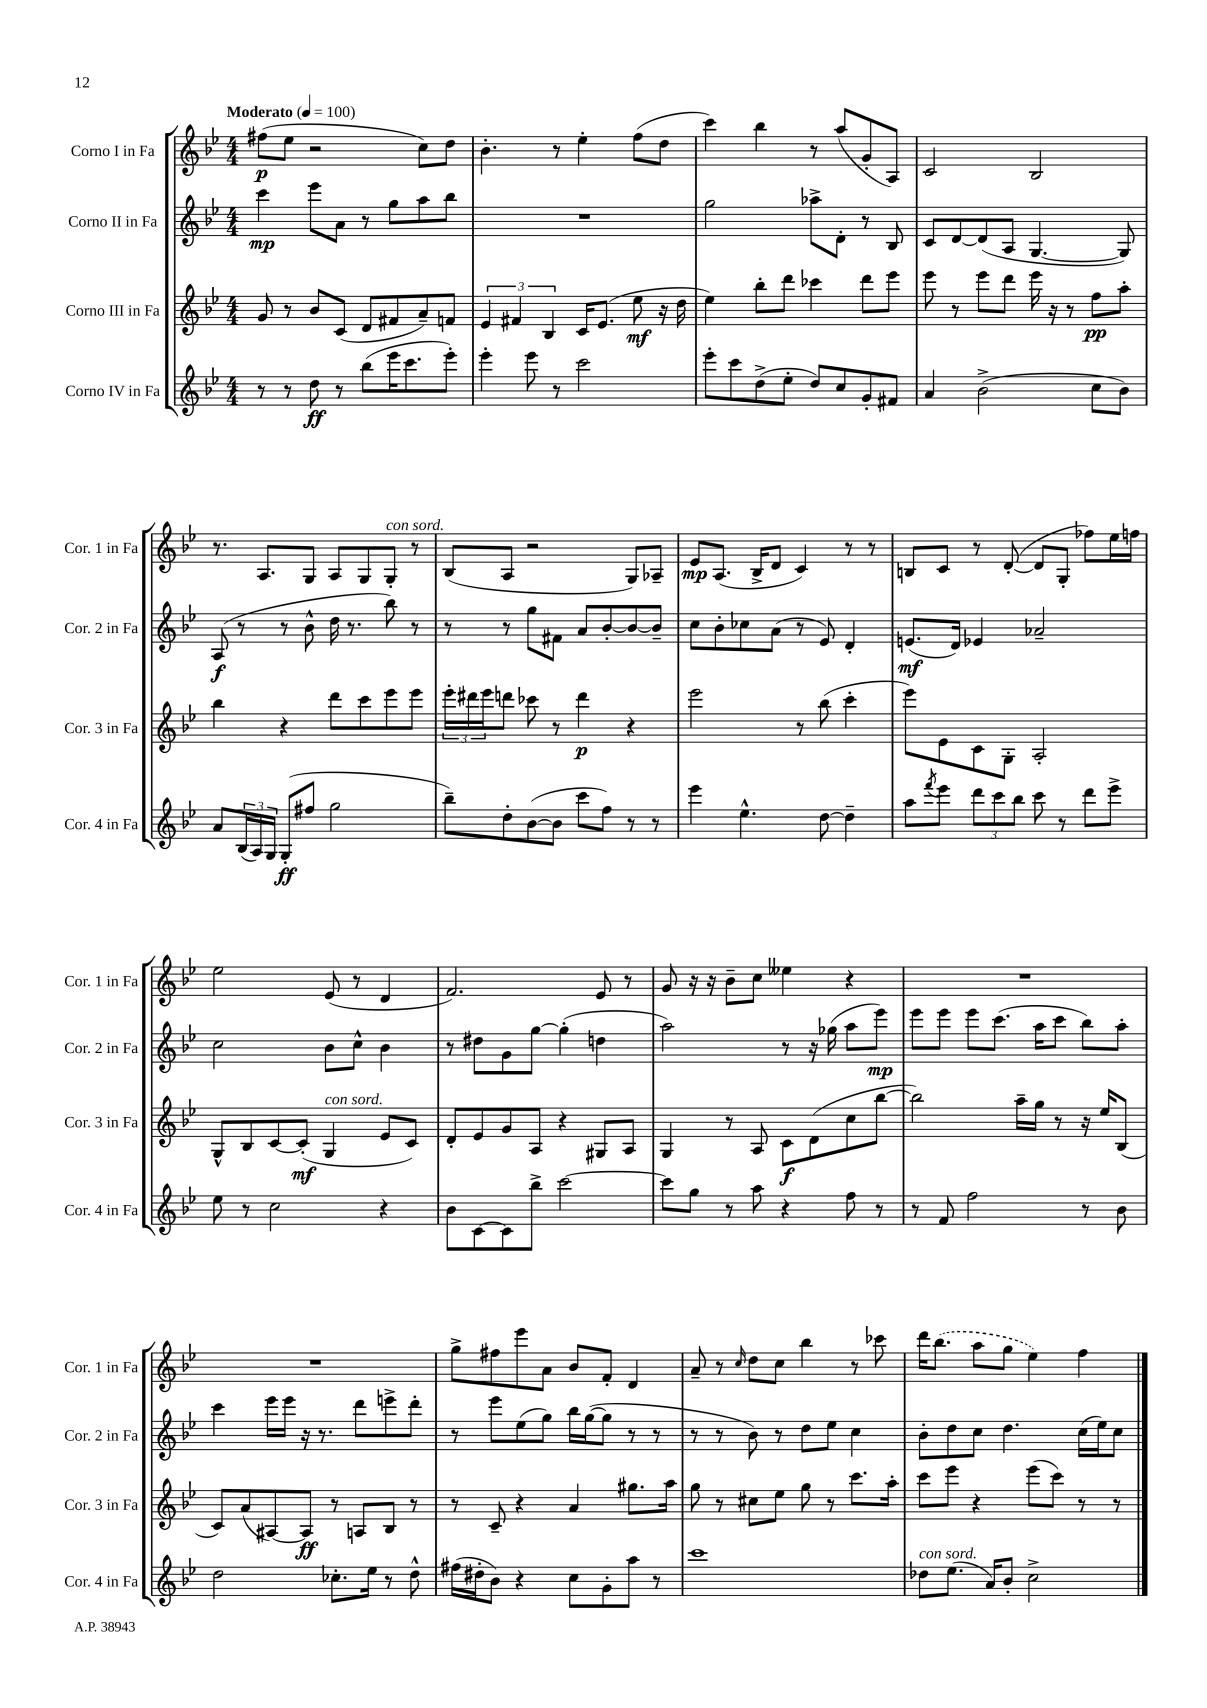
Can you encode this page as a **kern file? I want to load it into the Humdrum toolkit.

**kern	**dynam	**kern	**dynam	**kern	**dynam	**kern	**dynam
*part4	*part4	*part3	*part3	*part2	*part2	*part1	*part1
*staff4	*staff4	*staff3	*staff3	*staff2	*staff2	*staff1	*staff1
*I"Corno IV in Fa	*	*I"Corno III in Fa	*	*I"Corno II in Fa	*	*I"Corno I in Fa	*
*I'Cor. 4 in Fa	*	*I'Cor. 3 in Fa	*	*I'Cor. 2 in Fa	*	*I'Cor. 1 in Fa	*
*clefG2	*	*clefG2	*	*clefG2	*	*clefG2	*
*k[b-e-]	*	*k[b-e-]	*	*k[b-e-]	*	*k[b-e-]	*
*M4/4	*	*M4/4	*	*M4/4	*	*M4/4	*
*MM100	*	*MM100	*	*MM100	*	*MM100	*
=1	=1	=1	=1	=1	=1	=1	=1
!	!	!	!	!	!	!LO:TX:a:B:t=Moderato	!
8r	.	8g/	.	4ccc\	mp	(8ff#X\L	p
8r	.	8r	.	.	.	8ee-\J	.
8dd\	ff	8b-/L	.	8eee-\L	.	2r	.
8r	.	(8c/J	.	8a\J	.	.	.
(8bb-\L	.	8d/L	.	8r	.	.	.
16eee-\K	.	8f#X/	.	8gg\L	.	.	.
8.ccc\	.	.	.	.	.	.	.
.	.	8a~/)	.	8aa\	.	8cc\L)	.
8eee-'\J)	.	8fn/J	.	8bb-\J	.	8dd\J	.
=2	=2	=2	=2	=2	=2	=2	=2
4eee-'\	.	6e-/	.	1r	.	4.b-'\	.
.	.	6f#X/	.	.	.	.	.
8eee-\	.	.	.	.	.	.	.
.	.	6B-/	.	.	.	.	.
8r	.	.	.	.	.	8r	.
2ccc\	.	16c/KL	.	.	.	4ee-'\	.
.	.	(8.e-/J	.	.	.	.	.
.	.	8ee-\	mf	.	.	(8ff\L	.
.	.	16r	.	.	.	8dd\J	.
.	.	16dd\	.	.	.	.	.
=3	=3	=3	=3	=3	=3	=3	=3
8eee-'\L	.	4ee-\)	.	2gg\	.	4ccc\)	.
8ccc\	.	.	.	.	.	.	.
(8dd^\	.	8bb-'\L	.	.	.	4bb-\	.
8ee-'\J	.	8ddd\J	.	.	.	.	.
8dd/L)	.	4ccc-X\	.	8aa-X^\L	.	8r	.
8cc/	.	.	.	8d'\J	.	(8aa/L	.
8g'/	.	8ddd\L	.	8r	.	8g'/	.
8f#X/J	.	8eee-\J	.	8B-/	.	8A/J)	.
=4	=4	=4	=4	=4	=4	=4	=4
4a/	.	8eee-\	.	8c/L	.	2c/	.
.	.	8r	.	[8d/	.	.	.
(2b-^\	.	8eee-\L	.	(8d/]	.	.	.
.	.	8ddd\J	.	8A/J	.	.	.
.	.	16eee-\	.	[4.G/	.	2B-/	.
.	.	16r	.	.	.	.	.
.	.	8r	.	.	.	.	.
8cc\L	.	8ff\L	pp	.	.	.	.
8b-\J)	.	8aa'\J	.	8G/])	.	.	.
!!LO:LB:g=z
=5	=5	=5	=5	=5	=5	=5	=5
8a/L	.	4bb-\	.	(8A/	f	8.r	.
(24B-/L	.	.	.	8r	.	.	.
24A/)	.	.	.	.	.	.	.
.	.	.	.	.	.	8.A/L	.
24G/JJ	.	.	.	.	.	.	.
(8G'/L	ff	4r	.	8r	.	.	.
8ff#X/J	.	.	.	8b-^^\	.	8G/J	.
2gg\	.	8ddd\L	.	16dd\	.	8A/L	.
.	.	.	.	8.r	.	.	.
.	.	8ccc\	.	.	.	8G/	.
!	!	!	!	!	!	!LO:TX:a:i:t=con sord.	!
.	.	8eee-\	.	8bb-\)	.	8G'/J	.
.	.	8eee-\J	.	8r	.	8r	.
=6	=6	=6	=6	=6	=6	=6	=6
8bb-~\L)	.	24eee-'\LL	.	8r	.	(8B-/L	.
.	.	24ddd#X\	.	.	.	.	.
.	.	24eee-\J	.	.	.	.	.
8dd'\	.	8dddn\J	.	8r	.	8A/J	.
([8b-\	.	8ccc-X\	.	8gg\L	.	2r	.
8b-\J]	.	8r	.	8f#X\J	.	.	.
8ccc\L	.	4ddd\	p	8a/L	.	.	.
8ff\J)	.	.	.	[8b-'/	.	.	.
8r	.	4r	.	8b-/_	.	8G/L)	.
8r	.	.	.	8b-~/J]	.	8A-X~/J	.
=7	=7	=7	=7	=7	=7	=7	=7
4eee-\	.	2eee-\	.	8cc\L	.	8e-/L	mp
.	.	.	.	8b-'\	.	(8.A/J	.
4.ee-^^\	.	.	.	8cc-X\	.	.	.
.	.	.	.	.	.	16B-^/KL	.
.	.	.	.	(8a\J	.	8d/J	.
.	.	8r	.	8r	.	4c/)	.
[8dd\	.	(8bb-\	.	8e-/)	.	.	.
4dd~\]	.	4ccc'\	.	4d'/	.	8r	.
.	.	.	.	.	.	8r	.
=8	=8	=8	=8	=8	=8	=8	=8
8aa\L	.	8eee-\L)	.	(8.en/L	mf	8Bn/L	.
8qfff/	.	.	.	.	.	.	.
8eee-\J	.	8e-\	.	.	.	8c/J	.
.	.	.	.	16d/Jk)	.	.	.
12ddd\L	.	8c\	.	4e-X/	.	8r	.
12ccc\	.	.	.	.	.	.	.
.	.	8G'\J	.	.	.	([8d'/	.
12bb-\J	.	.	.	.	.	.	.
8ccc\	.	2A'/	.	2a-X~/	.	8d/L]	.
8r	.	.	.	.	.	8G'/J	.
8ddd\L	.	.	.	.	.	8ff-X\L)	.
8eee-^\J	.	.	.	.	.	16ee-\L	.
.	.	.	.	.	.	16ffn\JJ	.
!!LO:LB:g=z
=9	=9	=9	=9	=9	=9	=9	=9
8ee-\	.	8G^^/L	.	2cc\	.	2ee-\	.
8r	.	8B-/	.	.	.	.	.
2cc\	.	[8c/	.	.	.	.	.
.	.	(8c'/J]	mf	.	.	.	.
!	!	!LO:TX:a:i:t=con sord.	!	!	!	!	!
.	.	4G/	.	8b-\L	.	(8e-/	.
.	.	.	.	8cc^^\J	.	8r	.
4r	.	8e-/L	.	4b-\	.	4d/	.
.	.	8c/J)	.	.	.	.	.
=10	=10	=10	=10	=10	=10	=10	=10
8b-\L	.	8d'/L	.	8r	.	2.f/)	.
[8c\	.	8e-/	.	8dd#X\L	.	.	.
8c\]	.	8g/	.	8g\	.	.	.
8bb-^\J	.	8A/J	.	[8gg\J	.	.	.
[2ccc\	.	4r	.	(4gg'\]	.	.	.
.	.	8G#X/L	.	4ddn\	.	8e-/	.
.	.	8A/J	.	.	.	8r	.
=11	=11	=11	=11	=11	=11	=11	=11
8ccc\L]	.	4G/	.	2aa\)	.	8g/	.
8gg\J	.	.	.	.	.	16r	.
.	.	.	.	.	.	16r	.
8r	.	8r	.	.	.	8b-~\L	.
8aa\	.	8A/	.	.	.	8cc\J	.
4r	.	8c\L	f	8r	.	4ee--X\	.
.	.	(8d\	.	16r	.	.	.
.	.	.	.	(16gg-X\	.	.	.
8ff\	.	8cc\	.	8aa\L	.	4r	.
8r	.	[8bb-\J	.	8eee-\J)	mp	.	.
=12	=12	=12	=12	=12	=12	=12	=12
8r	.	2bb-\])	.	8eee-\L	.	1r	.
8f/	.	.	.	8eee-\J	.	.	.
2ff\	.	.	.	8eee-\L	.	.	.
.	.	.	.	(8.ccc\J	.	.	.
.	.	16aa~\LL	.	.	.	.	.
.	.	16gg\JJ	.	16aa\KL	.	.	.
.	.	8r	.	8ccc\J	.	.	.
8r	.	16r	.	8bb-\L)	.	.	.
.	.	16ee-/KL	.	.	.	.	.
8b-\	.	(8B-/J	.	8aa'\J	.	.	.
!!LO:LB:g=z
=13	=13	=13	=13	=13	=13	=13	=13
2dd\	.	8c/L)	.	4ccc\	.	1r	.
.	.	(8a/	.	.	.	.	.
.	.	[8A#X/)	.	16eee-\LL	.	.	.
.	.	.	.	16eee-\JJ	.	.	.
.	.	8A#/J]	ff	16r	.	.	.
.	.	.	.	8.r	.	.	.
8.cc-X'\L	.	8r	.	.	.	.	.
.	.	8An/L	.	8ddd\L	.	.	.
16ee-\Jk	.	.	.	.	.	.	.
8r	.	8B-/J	.	8eeen^\	.	.	.
8dd^^\	.	8r	.	8ddd'\J	.	.	.
=14	=14	=14	=14	=14	=14	=14	=14
(16ff#X\LL	.	8r	.	8r	.	8gg^\L	.
16dd#X'\J	.	.	.	.	.	.	.
8b-\J)	.	8c~/	.	8eee-\L	.	8ff#X\	.
4r	.	4r	.	(8ee-\	.	8eee-\	.
.	.	.	.	8gg\J)	.	8a\J	.
8cc\L	.	4a/	.	16bb-\LL	.	8b-/L	.
.	.	.	.	([16gg\J	.	.	.
8g'\	.	.	.	8gg\J]	.	8f'/J	.
8aa\J	.	8.gg#X\L	.	8r	.	4d/	.
8r	.	.	.	8r	.	.	.
.	.	16aa\Jk	.	.	.	.	.
=15	=15	=15	=15	=15	=15	=15	=15
1ccc	.	8gg\	.	8r	.	8a~/	.
.	.	8r	.	8r	.	8r	.
.	.	.	.	.	.	16qqcc/	.
.	.	8cc#X\L	.	8b-\)	.	8dd\L	.
.	.	8ee-\J	.	8r	.	8cc\J	.
.	.	8gg\	.	8dd\L	.	4bb-\	.
.	.	8r	.	8ee-\J	.	.	.
.	.	8.ccc\L	.	4cc\	.	8r	.
.	.	.	.	.	.	8ccc-X\	.
.	.	16aa'\Jk	.	.	.	.	.
=16	=16	=16	=16	=16	=16	=16	=16
!LO:TX:a:i:t=con sord.	!	!	!	!	!	!	!
8dd-X\L	.	8ccc\L	.	8b-'\L	.	16ddd\KL	.
.	.	.	.	.	.	(8.bb-\J	.
(8.ee-\J	.	8eee-\J	.	8dd\	.	.	.
.	.	4r	.	8cc\J	.	8aa\L	.
16a/KL)	.	.	.	.	.	.	.
8b-'/J	.	.	.	4.dd\	.	8gg\J	.
2cc^\	.	(8eee-\L	.	.	.	4ee-\)	.
.	.	8ccc\J)	.	.	.	.	.
.	.	8r	.	(16cc\LL	.	4ff\	.
.	.	.	.	16ee-\J)	.	.	.
.	.	8r	.	8cc\J	.	.	.
==	==	==	==	==	==	==	==
*-	*-	*-	*-	*-	*-	*-	*-
